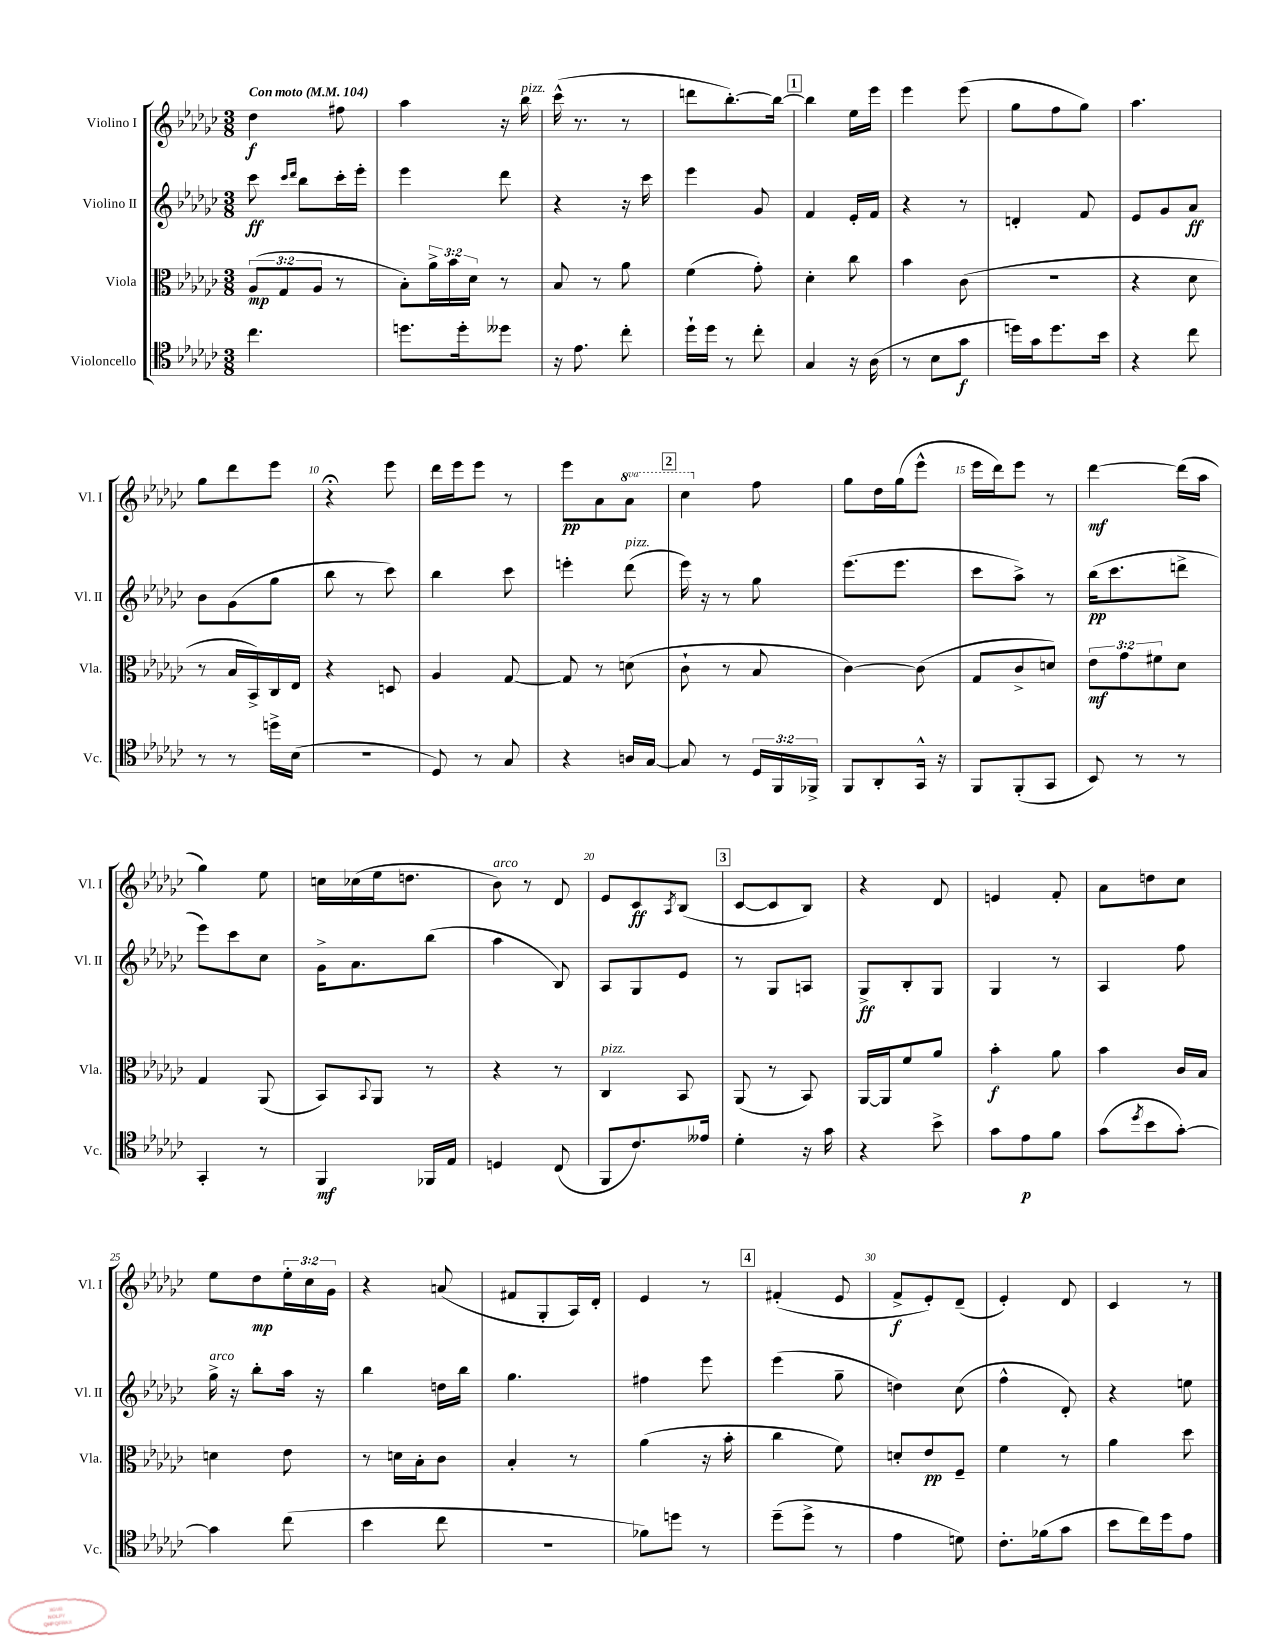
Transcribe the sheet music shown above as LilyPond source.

<<
\new StaffGroup <<
\new Staff = "s0" \with { instrumentName = "Violino I" shortInstrumentName = "Vl. I" } {
    \clef treble \key ges \major \numericTimeSignature \time 3/8 \override Staff.TupletNumber.text = #tuplet-number::calc-fraction-text \set Staff.ottavationMarkups = #ottavation-simple-ordinals \tempo "Con moto" 4 = 104
    des''4\f fis''8 |
    aes''4 r16 bes''16^\markup { \italic "pizz." } |
    ces'''16-^( r8. r8 |
    d'''8 bes''8.~-.) bes''16~ |
    \mark \markup { \box "1" } bes''4 ees''16 ees'''16 |
    ees'''4 ees'''8( |
    ges''8 f''8 ges''8) |
    aes''4. |
    ges''8 des'''8 ees'''8 |
    r4\fermata ees'''8 |
    des'''16 ees'''16 ees'''8 r8 |
    ees'''8\pp aes'8 \ottava #1 aes''8 |
    \mark \markup { \box "2" } ces'''4 \ottava #0 f''8 |
    ges''8 des''16 ges''16( ees'''8-^ |
    ees'''16 des'''16) ees'''8 r8 |
    des'''4~\mf des'''16( aes''16 |
    ges''4) ees''8 |
    c''16 ces''16( ees''16 d''8. |
    bes'8^\markup { \italic "arco" }) r8 des'8 |
    ees'8 ces'8\ff \acciaccatura { aes8 } bes8( |
    \mark \markup { \box "3" } ces'8~ ces'8 bes8) |
    r4 des'8 |
    e'4 f'8-. |
    aes'8 d''8 ces''8 |
    ees''8 des''8\mp \tuplet 3/2 { ees''16-. ces''16 ges'16 } |
    r4 a'8( |
    fis'8 ges8-. aes16) des'16-. |
    ees'4 r8 |
    \mark \markup { \box "4" } fis'4-.( ees'8 |
    f'8->\f ees'8-.) des'8--( |
    ees'4-.) des'8 |
    ces'4 r8 \bar "|." |
}
\new Staff = "s1" \with { instrumentName = "Violino II" shortInstrumentName = "Vl. II" } {
    \clef treble \key ges \major \numericTimeSignature \time 3/8
    ces'''8\ff \grace { ces'''16 des'''16 } bes''8 ces'''16-. ees'''16-. |
    ees'''4 des'''8 |
    r4 r16 ces'''16 |
    ees'''4 ges'8 |
    \mark \markup { \box "1" } f'4 ees'16-. f'16 |
    r4 r8 |
    d'4-. f'8 |
    ees'8 ges'8 aes'8\ff |
    bes'8 ges'8( ges''8 |
    bes''8 r8 ces'''8) |
    bes''4 ces'''8 |
    e'''4-. des'''8^\markup { \italic "pizz." }( |
    \mark \markup { \box "2" } ees'''16) r16 r8 ges''8 |
    ees'''8.( ees'''8. |
    ces'''8 aes''8->) r8 |
    bes''16\pp( ces'''8. d'''8-> |
    ees'''8) ces'''8 ces''8 |
    ges'16-> aes'8. bes''8( |
    aes''4 bes8) |
    aes8 ges8 ees'8 |
    \mark \markup { \box "3" } r8 ges8 a8 |
    ges8->\ff bes8-. ges8 |
    ges4 r8 |
    aes4 f''8 |
    ges''16->^\markup { \italic "arco" } r16 bes''8-. aes''16 r16 |
    bes''4 d''16 bes''16 |
    ges''4. |
    fis''4 ees'''8 |
    \mark \markup { \box "4" } ees'''4( ges''8-- |
    d''4) ces''8( |
    f''4-^ des'8-.) |
    r4 e''8 \bar "|." |
}
\new Staff = "s2" \with { instrumentName = "Viola" shortInstrumentName = "Vla." } {
    \clef alto \key ges \major \numericTimeSignature \time 3/8 \override Staff.TupletNumber.text = #tuplet-number::calc-fraction-text
    \tuplet 3/2 { aes8\mp( ges8 aes8 } r8 |
    bes8-.) \tuplet 3/2 { aes'16-> bes'16 des'16 } r8 |
    bes8 r8 aes'8 |
    f'4( ges'8-.) |
    \mark \markup { \box "1" } des'4-. ces''8 |
    bes'4 ces'8( |
    R4. |
    r4 des'8 |
    r8 bes16 bes,16->) ces16 ees16 |
    r4 d8 |
    aes4 ges8~ |
    ges8 r8 d'8( |
    \mark \markup { \box "2" } ces'8-! r8 bes8 |
    ces'4~) ces'8( |
    ges8 ces'8-> d'8) |
    \tuplet 3/2 { ees'8\mf ges'8 fis'8 } des'8 |
    ges4 aes,8( |
    bes,8) \appoggiatura { bes,8 } aes,8 r8 |
    r4 r8 |
    ces4^\markup { \italic "pizz." } bes,8 |
    \mark \markup { \box "3" } aes,8( r8 bes,8) |
    aes,16~ aes,16 f'8 aes'8 |
    bes'4-.\f aes'8 |
    bes'4 ces'16 bes16 |
    d'4 ees'8 |
    r8 d'16 bes16-. ces'8 |
    bes4-. r8 |
    aes'4( r16 bes'16-. |
    \mark \markup { \box "4" } ces''4 f'8) |
    d'8-. ees'8\pp f8-- |
    f'4 r8 |
    aes'4 des''8 \bar "|." |
}
\new Staff = "s3" \with { instrumentName = "Violoncello" shortInstrumentName = "Vc." } {
    \clef tenor \key ges \major \numericTimeSignature \time 3/8 \override Staff.TupletNumber.text = #tuplet-number::calc-fraction-text
    ces''4. |
    d''8. d''16-. deses''8 |
    r16 ees'8. ces''8-. |
    des''16-! des''16 r8 ces''8-. |
    \mark \markup { \box "1" } ges4 r16 aes16( |
    r8 bes8 ges'8\f |
    d''16) ges'16 d''8. bes'16 |
    r4 ces''8 |
    r8 r8 d''16-> bes16( |
    R4. |
    des8) r8 ges8 |
    r4 a16 ges16~ |
    \mark \markup { \box "2" } ges8 r8 \tuplet 3/2 { des16 f,16 fes,16-> } |
    f,8 aes,8-. ges,16-^ r16 |
    f,8 f,8-.( ges,8 |
    bes,8) r8 r8 |
    ges,4-. r8 |
    f,4\mf fes,16 ees16 |
    d4 ces8( |
    f,8 ces'8.) eeses'16 |
    \mark \markup { \box "3" } des'4-. r16 ges'16 |
    r4 bes'8-> |
    ges'8 ees'8\p f'8 |
    ges'8( \acciaccatura { des''8 } bes'8 ges'8~-.) |
    ges'4 ces''8( |
    bes'4 ces''8 |
    R4. |
    fes'8) d''8 r8 |
    \mark \markup { \box "4" } des''8--( des''8-> r8 |
    ees'4 d'8) |
    ces'8.-. fes'16( ges'8 |
    bes'8 ces''16) des''16 ees'8 \bar "|." |
}
>>
>>
\layout { \context { \Score \override BarNumber.break-visibility = ##(#f #t #t) barNumberVisibility = #(every-nth-bar-number-visible 5) } }
